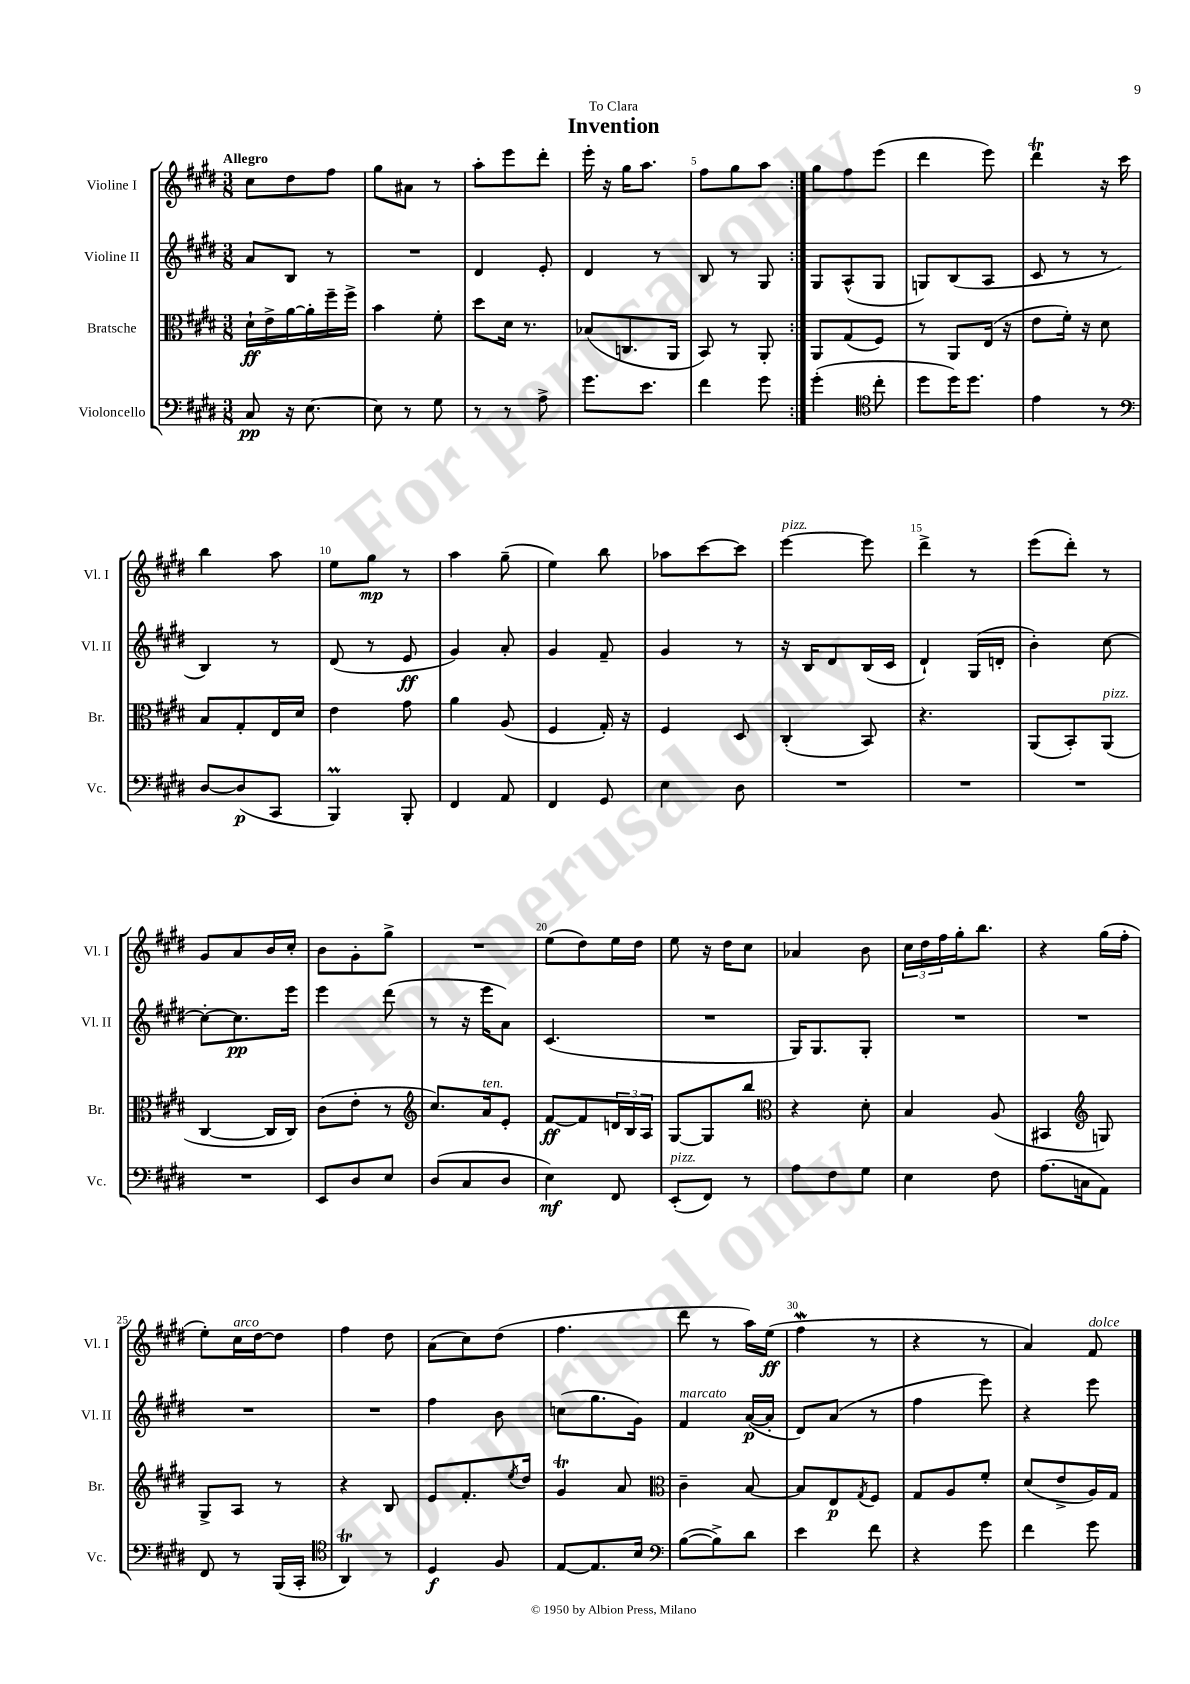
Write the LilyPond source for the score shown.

\header { title = "Invention" dedication = "To Clara" }
<<
\new StaffGroup <<
\new Staff = "s0" \with { instrumentName = "Violine I" shortInstrumentName = "Vl. I" } {
    \clef treble \key e \major \numericTimeSignature \time 3/8 \tempo "Allegro"
    \repeat volta 2 { cis''8 dis''8 fis''8 |
    gis''8 ais'8 r8 |
    a''8-. e'''8 dis'''8-. |
    e'''16-. r16 gis''16 a''8. |
    fis''8 gis''8 a''8 | }
    gis''8 fis''8 e'''8( |
    dis'''4 e'''8) |
    dis'''4\trill r16 cis'''16 |
    b''4 a''8 |
    e''8 gis''8\mp r8 |
    a''4 gis''8--( |
    e''4) b''8 |
    aes''8 cis'''8~ cis'''8 |
    e'''4~^\markup { \italic "pizz." } e'''8 |
    dis'''4-> r8 |
    e'''8( dis'''8-.) r8 |
    gis'8 a'8 b'16 cis''16-. |
    b'8 gis'8-. gis''8-> |
    R4. |
    e''8( dis''8) e''16 dis''16 |
    e''8 r16 dis''16 cis''8 |
    aes'4 b'8 |
    \tuplet 3/2 { cis''16 dis''16 fis''16 } gis''16-. b''8. |
    r4 gis''16( fis''16-. |
    e''8-.) cis''16^\markup { \italic "arco" } dis''16~ dis''8 |
    fis''4 dis''8 |
    a'8( cis''8) dis''8( |
    fis''4. |
    dis'''8 r8 a''16) e''16\ff( |
    fis''4\mordent r8 |
    r4 r8 |
    a'4) fis'8^\markup { \italic "dolce" } \bar "|." |
}
\new Staff = "s1" \with { instrumentName = "Violine II" shortInstrumentName = "Vl. II" } {
    \clef treble \key e \major \numericTimeSignature \time 3/8
    \repeat volta 2 { a'8 b8 r8 |
    R4. |
    dis'4 e'8-. |
    dis'4 r8 |
    b8 r8 gis8 | }
    gis8 a8-^( gis8 |
    g8) b8( a8 |
    cis'8 r8 r8 |
    b4) r8 |
    dis'8( r8 e'8\ff |
    gis'4) a'8-. |
    gis'4 fis'8-- |
    gis'4 r8 |
    r16 b16 dis'8 b16( cis'16 |
    dis'4-!) gis16( d'16-. |
    b'4-.) cis''8~ |
    cis''8~-. cis''8.\pp e'''16 |
    e'''4 dis'''8( |
    r8 r16 e'''16 a'8) |
    cis'4.( |
    R4. |
    gis16) gis8. gis8-. |
    R4. |
    R4. |
    R4. |
    R4. |
    fis''4 b'8 |
    c''8( gis''8. gis'16) |
    fis'4^\markup { \italic "marcato" } a'16~\p( a'16-. |
    dis'8) a'8( r8 |
    fis''4 e'''8) |
    r4 e'''8 \bar "|." |
}
\new Staff = "s2" \with { instrumentName = "Bratsche" shortInstrumentName = "Br." } {
    \clef alto \key e \major \numericTimeSignature \time 3/8
    \repeat volta 2 { dis'16-!\ff e'16-> a'16~ a'16-. fis''16-- fis''16-> |
    b'4 fis'8-. |
    dis''8 dis'16 r8. |
    bes8( c8. a,16 |
    b,8) r8 a,8-. | }
    a,8 gis8( fis8) |
    r8 a,8 e16( r16 |
    e'8 fis'16-.) r16 dis'8 |
    b8 gis8-. e16 dis'16 |
    e'4 gis'8 |
    a'4 a8( |
    fis4 gis16-.) r16 |
    fis4 dis8 |
    cis4-.( b,8) |
    r4. |
    a,8( b,8-.) a,8^\markup { \italic "pizz." }( |
    cis4~ cis16 cis16) |
    cis'8( e'8-. r8 |
    \clef treble cis''8.) a'16^\markup { \italic "ten." } e'8-. |
    fis'8~\ff fis'8 \tuplet 3/2 { d'16 b16 a16 } |
    gis8~ gis8 b''8 |
    \clef alto r4 dis'8-. |
    b4 a8( |
    bis,4 \clef treble g8) |
    gis8-> a8 r8 |
    r4 b8 |
    e'8 fis'8.-. \acciaccatura { e''8 } dis''16 |
    gis'4\trill a'8 |
    \clef alto cis'4-- b8~ |
    b8 e8\p \acciaccatura { gis8 } fis8 |
    gis8 a8 fis'8-. |
    dis'8( e'8-> a16) gis16 \bar "|." |
}
\new Staff = "s3" \with { instrumentName = "Violoncello" shortInstrumentName = "Vc." } {
    \clef bass \key e \major \numericTimeSignature \time 3/8
    \repeat volta 2 { cis8\pp r16 e8.~ |
    e8 r8 gis8 |
    r8 r8 a8-> |
    gis'8. e'8. |
    fis'4 gis'8 | }
    gis'4-.( \clef tenor cis''8-. |
    dis''8 dis''16) dis''8. |
    e'4 r8 |
    \clef bass dis8~ dis8\p( cis,8 |
    b,,4\prall) b,,8-. |
    fis,4 a,8 |
    fis,4 gis,8 |
    e4 dis8 |
    R4. |
    R4. |
    R4. |
    R4. |
    e,8 dis8 e8 |
    dis8( cis8 dis8 |
    e4\mf) fis,8 |
    e,8-.^\markup { \italic "pizz." }( fis,8) r8 |
    a8 fis8 gis8 |
    e4 fis8 |
    a8.( c16 a,8) |
    fis,8 r8 b,,16( cis,16-. |
    \clef tenor a,4\trill) r8 |
    dis4\f fis8 |
    e8~ e8. b16 |
    \clef bass b8~( b8->) dis'8 |
    e'4 fis'8 |
    r4 gis'8 |
    fis'4 gis'8 \bar "|." |
}
>>
>>
\layout { \context { \Score \override BarNumber.break-visibility = ##(#f #t #t) barNumberVisibility = #(every-nth-bar-number-visible 5) } }
